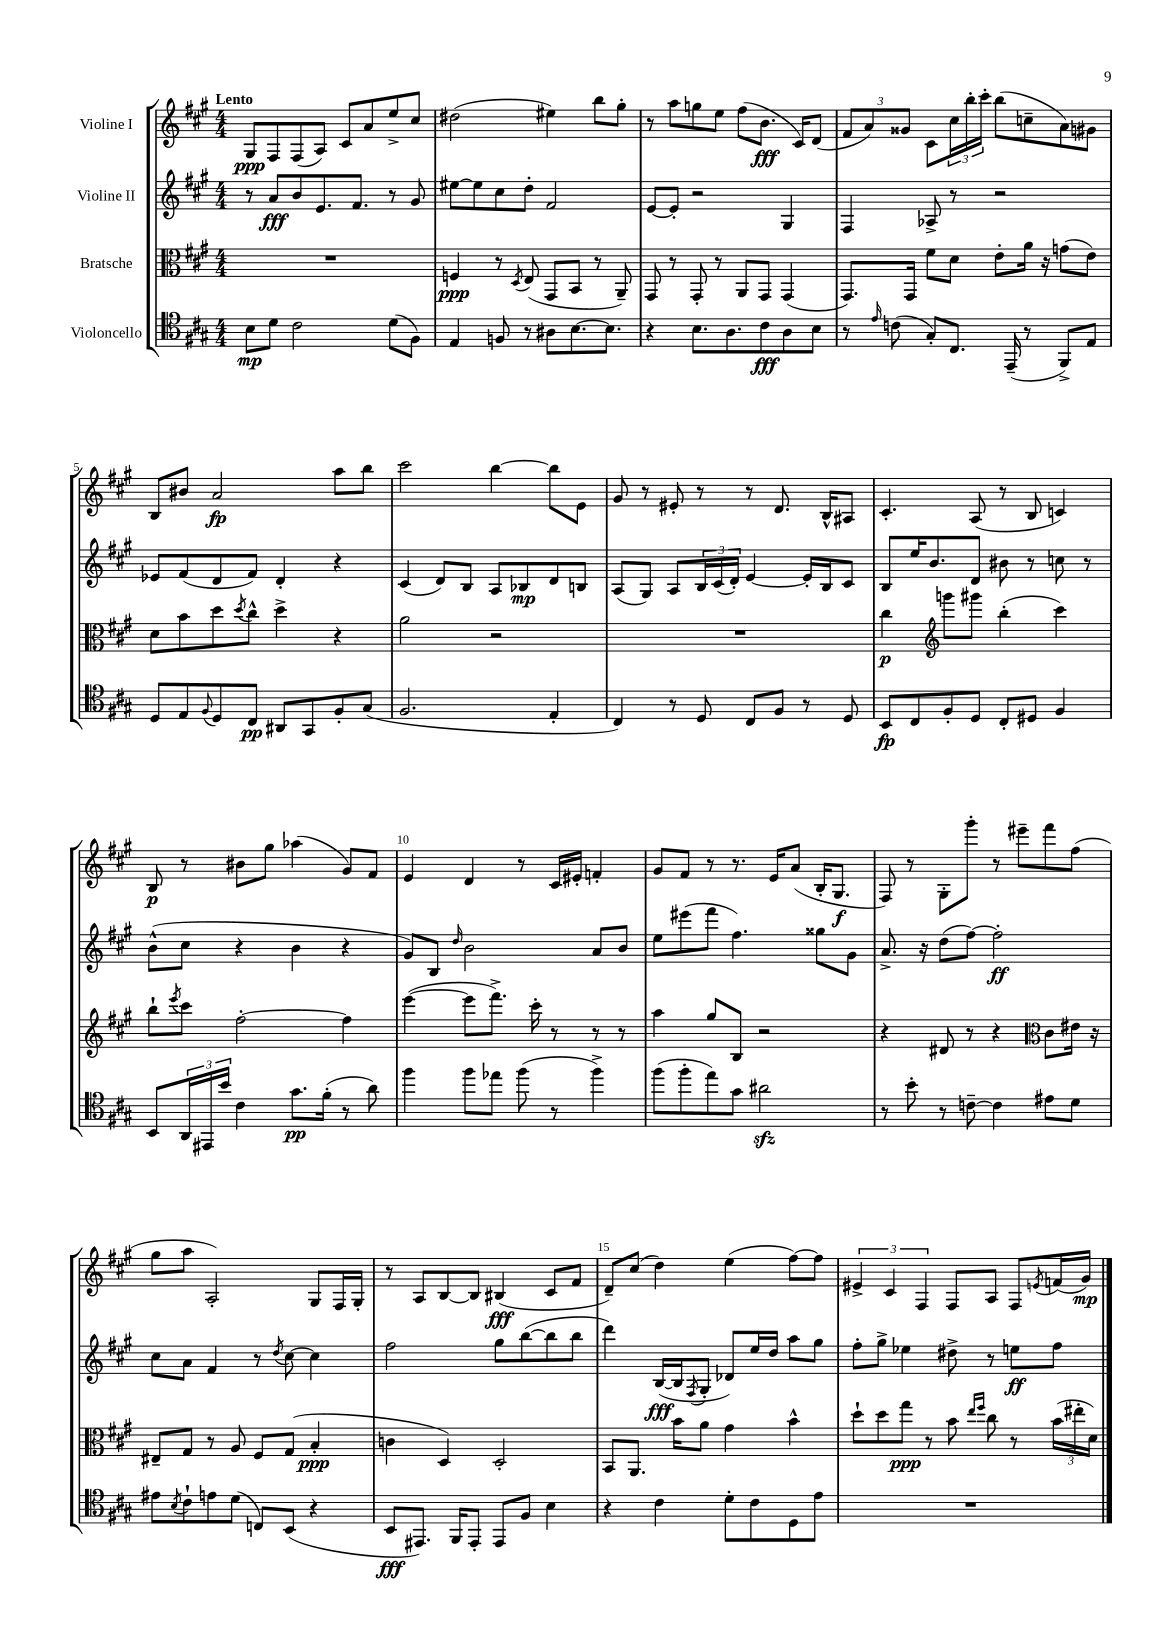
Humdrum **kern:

**kern	**kern	**kern	**kern
*staff4	*staff3	*staff2	*staff1
*clefC4	*clefC3	*clefG2	*clefG2
*k[f#c#g#]	*k[f#c#g#]	*k[f#c#g#]	*k[f#c#g#]
*M4/4	*M4/4	*M4/4	*M4/4
8B	1r	8r	8G#
8d	.	8a	8F#
2c#	.	8b	(8F#
.	.	8.e	8A)
.	.	.	8c#
.	.	8.f#	.
.	.	.	8a
(8d	.	8r	8ee^
8F#)	.	8g#	8cc#
=	=	=	=
4E	4F	[8ee#	(2dd#
.	.	8ee#]	.
8F	8r	8cc#	.
.	8qD	.	.
8r	(8E	8dd'	.
8A#	8GG#	2f#	4ee#)
[8.B	8BB	.	.
.	8r	.	8bb
8.B]	.	.	.
.	8AA~)	.	8gg#'
=	=	=	=
4r	8GG#	[8e	8r
.	8r	8e']	8aa
8.B	8GG#'	2r	8gg
.	8r	.	8ee
8.A	.	.	.
.	8AA	.	(8ff#
8c#	8GG#	.	8.b
8A	(4GG#	4G#	.
.	.	.	16c#)
8B	.	.	(8d
=	=	=	=
8r	8.GG#)	4F#	12f#
.	.	.	12a)
16qqe	.	.	.
(8c	.	.	.
.	.	.	12g##
.	16GG#	.	.
8G#')	8f#	8A-^	8c#
8.C#	8d	8r	24cc#
.	.	.	24bb'
.	.	.	24ccc#'
.	8e'	2r	(8bb
(16EE~	.	.	.
8r	16a	.	8cc~
.	16r	.	.
8FF#^)	(8g	.	8a)
8E	8e)	.	8g#
=	=	=	=
8D	8d	8e-	8B
8E	8b	(8f#	8b#
8qqF#	.	.	.
8D	8dd	8d	2a
.	8qdd	.	.
8C#	8cc#^^	8f#)	.
8AA#	4dd^	4d'	.
8GG#	.	.	.
8F#'	4r	4r	8aa
(8G#	.	.	8bb
=	=	=	=
2.F#	2a	(4c#	2ccc#
.	.	8d)	.
.	.	8B	.
.	2r	8A	[4bb
.	.	8B-	.
4E'	.	8d	8bb]
.	.	8B	8e
=	=	=	=
4C#)	1r	(8A	8g#
.	.	8G#)	8r
8r	.	8A	8e#'
8D	.	24B	8r
.	.	(24c#	.
.	.	24d')	.
8C#	.	[4e	8r
8F#	.	.	8.d
8r	.	16e']	.
.	.	16B	16B^^
8D	.	8c#	8A#
=	=	=	=
8BB	4cc#	8B	4.c#'
8C#	.	16ee	.
.	.	8.b	.
*	*clefG2	*	*
8F#'	8ggg	.	.
8D	8ggg#	8d	(8A
8C#'	(4bb'	8b#	8r
8D#	.	8r	8B
4F#	4ccc#)	8cc	4c)
.	.	8r	.
=	=	=	=
8BB	8bb`	(8b^^	8B
.	8qeee	.	.
24AA	8ccc#	8cc#	8r
24EE#	.	.	.
24b	.	.	.
4c#	[2ff#'	4r	8b#
.	.	.	8gg#
8.g#	.	4b	(4aa-
(16f#'	.	.	.
8r	4ff#]	4r	8g#)
8a)	.	.	8f#
=	=	=	=
4ff#	([4eee	8g#)	4e
.	.	8B	.
.	.	16qqdd	.
8ff#	8eee]	2b	4d
8ee-	8.fff#^)	.	.
(8ff#	.	.	8r
.	16ccc#'	.	.
8r	8r	.	16c#
.	.	.	16e#'
4ff#^)	8r	8a	4f'
.	8r	8b	.
=	=	=	=
(8ff#	4aa	8ee	8g#
8ff#'	.	(8eee#	8f#
8ee)	8gg#	8fff#	8r
8g#	8B	4.ff#)	8.r
2a#	2r	.	.
.	.	.	16e
.	.	.	(8a
.	.	8gg##	16B'
.	.	.	8.G#
.	.	8g#	.
=	=	=	=
8r	4r	8.a^	8F#)
8b'	.	.	8r
.	.	16r	.
8r	8d#	(8dd	8G#'
[8c~	8r	[8ff#)	8ggg#'
4c]	4r	2ff#']	8r
.	.	.	8eee#~
*	*clefC3	*	*
8e#	8c#	.	8fff#
8d	16e#	.	(8ff#
.	16r	.	.
=	=	=	=
8e#	8E#~	8cc#	8gg#
8qB	.	.	.
8c#`	8G#	8a	8aa
8e	8r	4f#	2A')
(8d	8A	.	.
8C)	8F#	8r	.
.	.	8qdd	.
(8BB	(8G#	[8cc#	.
4r	4B'	4cc#]	8G#
.	.	.	16F#
.	.	.	16G#'
=	=	=	=
8BB	4c	2ff#	8r
8.EE#)	.	.	8A
.	4D)	.	[8B
16FF#	.	.	.
8EE#'	.	.	8B]
8EE#	2D'	8gg#	(4B#
8F#	.	([8bb	.
4B	.	8bb]	8c#
.	.	8bb	8f#
=	=	=	=
4r	8BB	4ddd)	8d~)
.	8.AA	.	(8cc#
4c#	.	([16B	4dd)
.	16b	16B]	.
.	.	8qF#	.
.	8a	8G#'	.
8d'	4g#	8d-)	(4ee
8c#	.	16ee	.
.	.	16dd	.
8D	4b^^	8aa	[8ff#)
8e	.	8gg#	8ff#]
=	=	=	=
1r	8dd`	8ff#'	6e#^
.	8dd	8gg#^	.
.	.	.	6c#
.	8gg#	4ee-	.
.	.	.	6F#
.	8r	.	.
.	8b	8dd#^	8F#
.	16qqee	.	.
.	16qqff#	.	.
.	8cc#	8r	8A
.	8r	8ee	8F#
.	.	.	8qe
.	(24b	8ff#	(16f
.	24ee#'	.	.
.	.	.	16g#)
.	24d)	.	.
==	==	==	==
*-	*-	*-	*-
